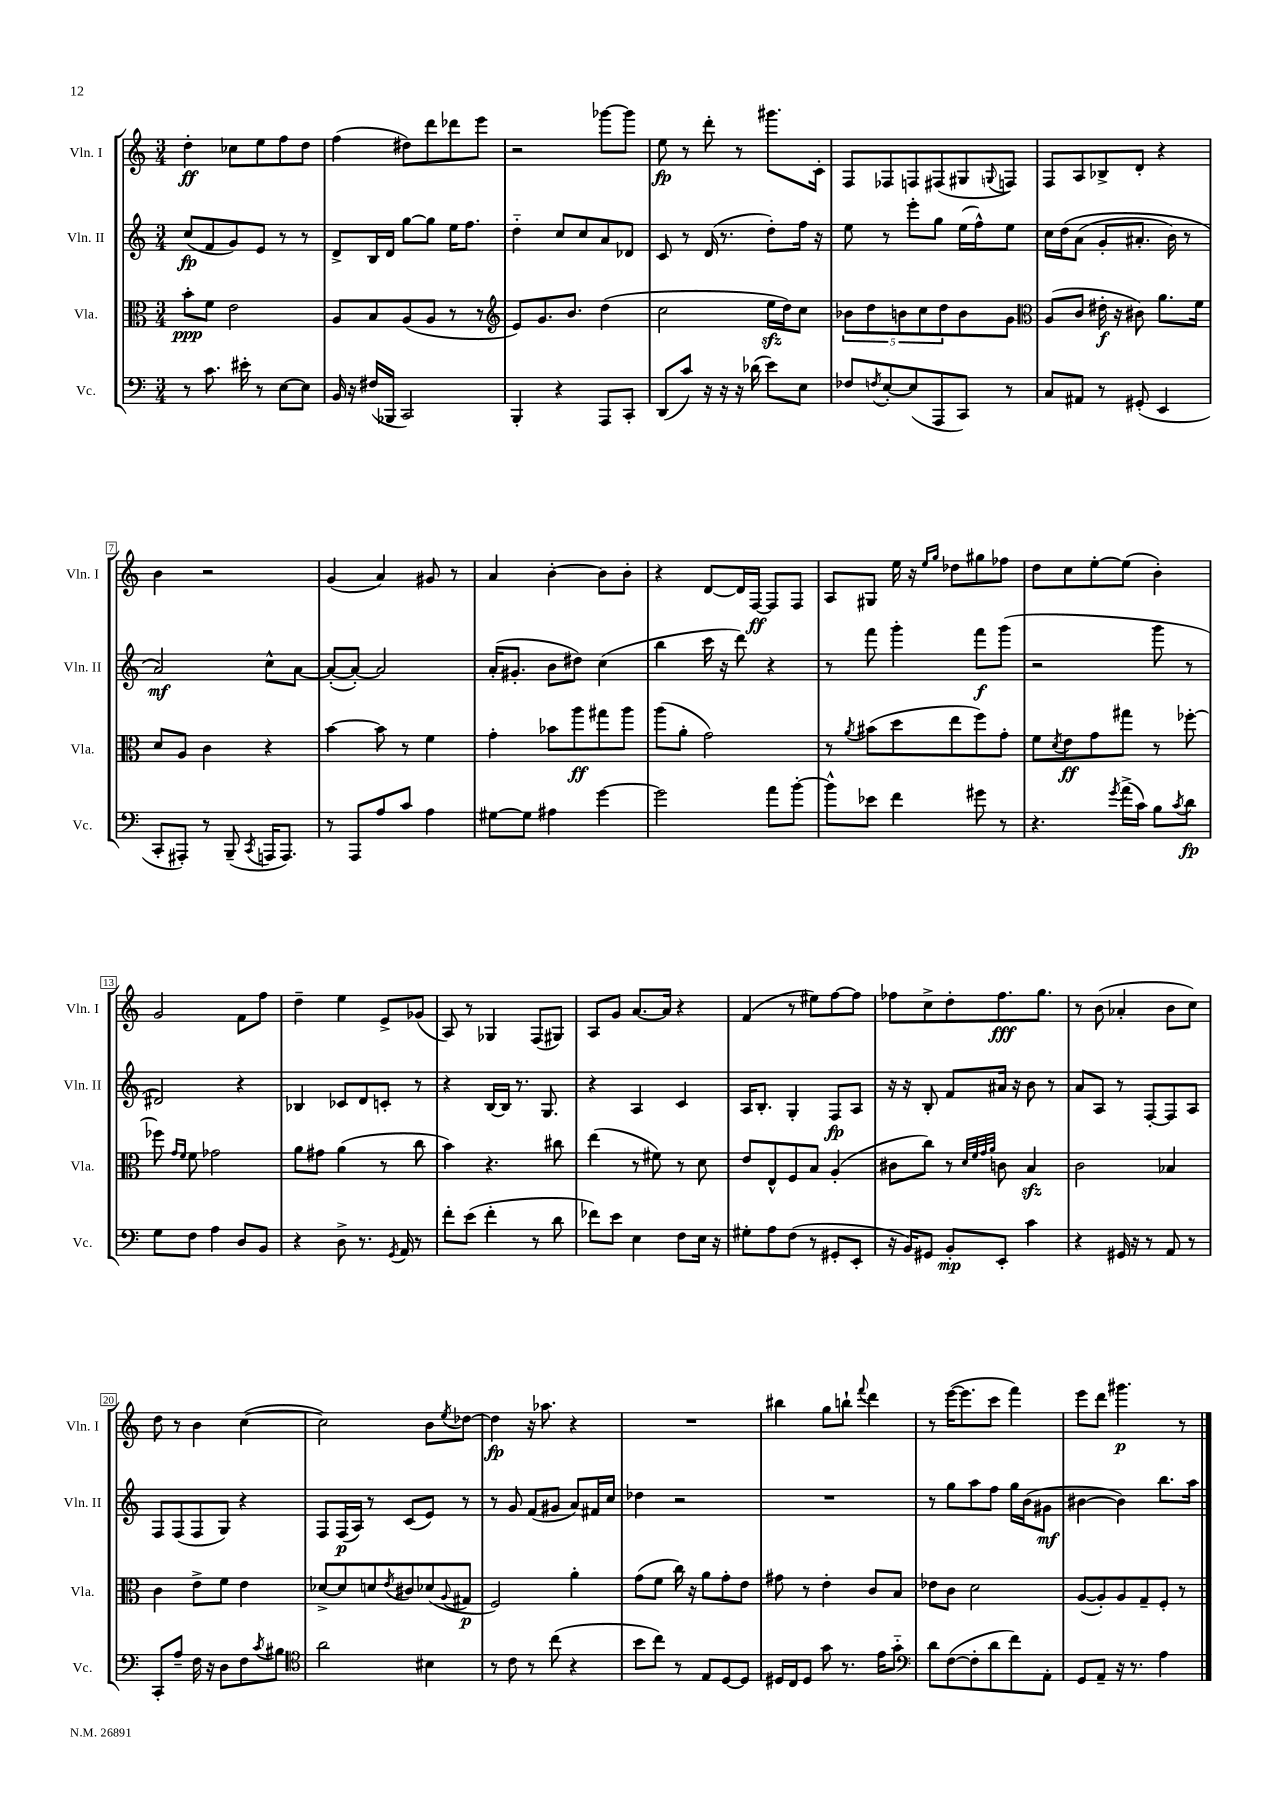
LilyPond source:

<<
\new StaffGroup <<
\new Staff = "s0" \with { instrumentName = "Vln. I" shortInstrumentName = "Vln. I" } {
    \clef treble \key c \major \numericTimeSignature \time 3/4
    d''4-.\ff ces''8 e''8 f''8 d''8 |
    f''4( dis''8) d'''8 des'''8 e'''8 |
    r2 ges'''8~ ges'''8 |
    e''8\fp r8 d'''8-. r8 gis'''8. c'16-. |
    f8 fes8 f8 fis8( gis8 \appoggiatura { g8 } f8) |
    f8 a8 bes8-> d'8-. r4 |
    b'4 r2 |
    g'4( a'4) gis'8 r8 |
    a'4 b'4~-. b'8 b'8-. |
    r4 d'8~ d'16 f16~\ff f8 f8 |
    a8 gis8 e''16 r16 \grace { e''16 g''16 } des''8 gis''8 fes''8 |
    d''8 c''8 e''8~-. e''8( b'4-.) |
    g'2 f'8 f''8 |
    d''4-- e''4 e'8-> ges'8( |
    a8) r8 ges4 f8( gis8) |
    a8 g'8 a'8.~ a'16 r4 |
    f'4( r8 eis''8) f''8~ f''8 |
    fes''8 c''8-> d''8-. fes''8.\fff g''8. |
    r8 b'8( aes'4-. b'8 c''8) |
    d''8 r8 b'4 c''4~( |
    c''2) b'8 \acciaccatura { e''8 } des''8~ |
    des''4\fp r16 aes''8. r4 |
    R2. |
    bis''4 g''8 b''8-! \appoggiatura { f'''8 } d'''4 |
    r8 e'''16~( e'''8. c'''8 f'''4) |
    e'''8 d'''8 gis'''4.\p r8 \bar "|." |
}
\new Staff = "s1" \with { instrumentName = "Vln. II" shortInstrumentName = "Vln. II" } {
    \clef treble \key c \major \numericTimeSignature \time 3/4
    c''8\fp( f'8 g'8) e'8 r8 r8 |
    d'8-> b16 d'16 g''8~ g''8 e''16 f''8. |
    d''4-_ c''8 c''8 a'8 des'8 |
    c'8 r8 d'16( r8. d''8-.) f''16 r16 |
    e''8 r8 e'''8-. g''8 e''16( f''16-^) e''8 |
    c''16 d''16\( a'8( g'8-. ais'8.-. b'16) r8 |
    a'2\mf\) c''8-^ a'8~ |
    a'8~-.( a'8~-.) a'2 |
    a'16-.( gis'8.-. b'8 dis''8) c''4( |
    b''4 c'''16 r16 d'''8) r4 |
    r8 f'''8 g'''4-. f'''8\f g'''8( |
    r2 g'''8 r8 |
    dis'2) r4 |
    bes4 ces'8 d'8 c'8-. r8 |
    r4 b16~ b16 r8. g8. |
    r4 a4 c'4 |
    a16 b8.-. g4-. f8\fp a8 |
    r16 r16 b8-. f'8 ais'16 r16 b'8 r8 |
    a'8 a8 r8 f8~-. f8 a8 |
    f8 f8( f8 g8) r4 |
    f8 f16\p( a16) r8 c'8( e'8) r8 |
    r8 g'8 f'8( gis'8 a'8) fis'16 c''16 |
    des''4 r2 |
    R2. |
    r8 g''8 a''8 f''8 g''16 b'16( gis'8\mf |
    bis'4~ bis'4) b''8. a''16 \bar "|." |
}
\new Staff = "s2" \with { instrumentName = "Vla." shortInstrumentName = "Vla." } {
    \clef alto \key c \major \numericTimeSignature \time 3/4
    b'8-.\ppp f'8 e'2 |
    a8 b8 a8( a8 r8 r8 |
    \clef treble e'8) g'8. b'8. d''4( |
    c''2 e''16\sfz d''16) c''8 |
    \tuplet 5/4 { bes'8 d''8 b'8 c''8 d''8 } b'8 g'8 |
    \clef alto a8( c'8 eis'16-.\f r16 cis'8) a'8. f'16 |
    d'8 a8 c'4 r4 |
    b'4~ b'8 r8 f'4 |
    g'4-. bes'8 a''8\ff gis''8 a''8 |
    a''8( a'8-. g'2) |
    r8 \acciaccatura { a'8 } bis'8( d''8 e''8 f''8) g'8-. |
    f'8 \acciaccatura { d'8 } e'8\ff g'8 gis''8 r8 fes''8~-. |
    fes''8 \grace { g'16 f'16 } f'8 ges'2 |
    a'8 gis'8 a'4( r8 c''8 |
    b'4) r4. cis''8 |
    e''4( r8 fis'8) r8 d'8 |
    e'8 e8-^ f8 b8 a4-.( |
    cis'8 c''8) r8 \grace { d'32 f'32 g'32 a'32 } c'8 b4\sfz |
    c'2 bes4 |
    c'4 e'8-> f'8 e'4 |
    des'8~-> des'8 d'8 \acciaccatura { e'8 } cis'8 des'8( \appoggiatura { a8 } gis8\p |
    f2) a'4-. |
    g'8( f'8 c''16) r16 a'8 g'8-. e'8 |
    gis'8 r8 e'4-. c'8 b8 |
    ees'8 c'8 d'2 |
    a8~( a8-.) a8 g8-- f8-. r8 \bar "|." |
}
\new Staff = "s3" \with { instrumentName = "Vc." shortInstrumentName = "Vc." } {
    \clef bass \key c \major \numericTimeSignature \time 3/4
    r8 c'8. eis'16-. r8 e8~ e8 |
    b,16 r16 fis16( bes,,16 c,2) |
    b,,4-. r4 a,,8 c,8-. |
    d,8( c'8) r16 r16 r16 des'16( e'8) e8 |
    fes8 \acciaccatura { f8 } e8~-. e8( a,,8 c,8) r8 |
    c8 ais,8 r8 gis,8-.( e,4 |
    c,8-. ais,,8-.) r8 b,,8--( \acciaccatura { c,8 } a,,16 a,,8.) |
    r8 a,,8 a8 c'8 a4 |
    gis8~ gis8 ais4 g'4~ |
    g'2 a'8 b'8~-. |
    b'8-^ ees'8 f'4 gis'8 r8 |
    r4. \acciaccatura { g'8 } a'16->( c'16) b8 \acciaccatura { c'8 } d'8\fp |
    g8 f8 a4 d8 b,8 |
    r4 d8-> r8. \acciaccatura { g,8 } a,16 r8 |
    f'8-. e'8( f'4-. r8 d'8 |
    fes'8) e'8 e4 f8 e16 r16 |
    gis8-. a8 f8( r8 gis,8-. e,8-. |
    r16 b,16) gis,8 b,8-.\mp e,8-. c'4 |
    r4 gis,16 r16 r8 a,8 r8 |
    c,8-. a8-- f16 r16 d8 f8 \acciaccatura { c'8 } bis8 |
    \clef tenor a'2 bis4 |
    r8 c'8 r8 c''8( r4 |
    b'8 c''8) r8 e8 d8~ d8 |
    dis16 c16 dis8 g'8 r8. e'16 g'8-_ |
    \clef bass d'8 f8~( f8-. d'8 f'8) a,8-. |
    g,8 a,8-- r16 r8. a4 \bar "|." |
}
>>
>>
\layout { \context { \Score \override BarNumber.stencil = #(make-stencil-boxer 0.1 0.3 ly:text-interface::print) } }
